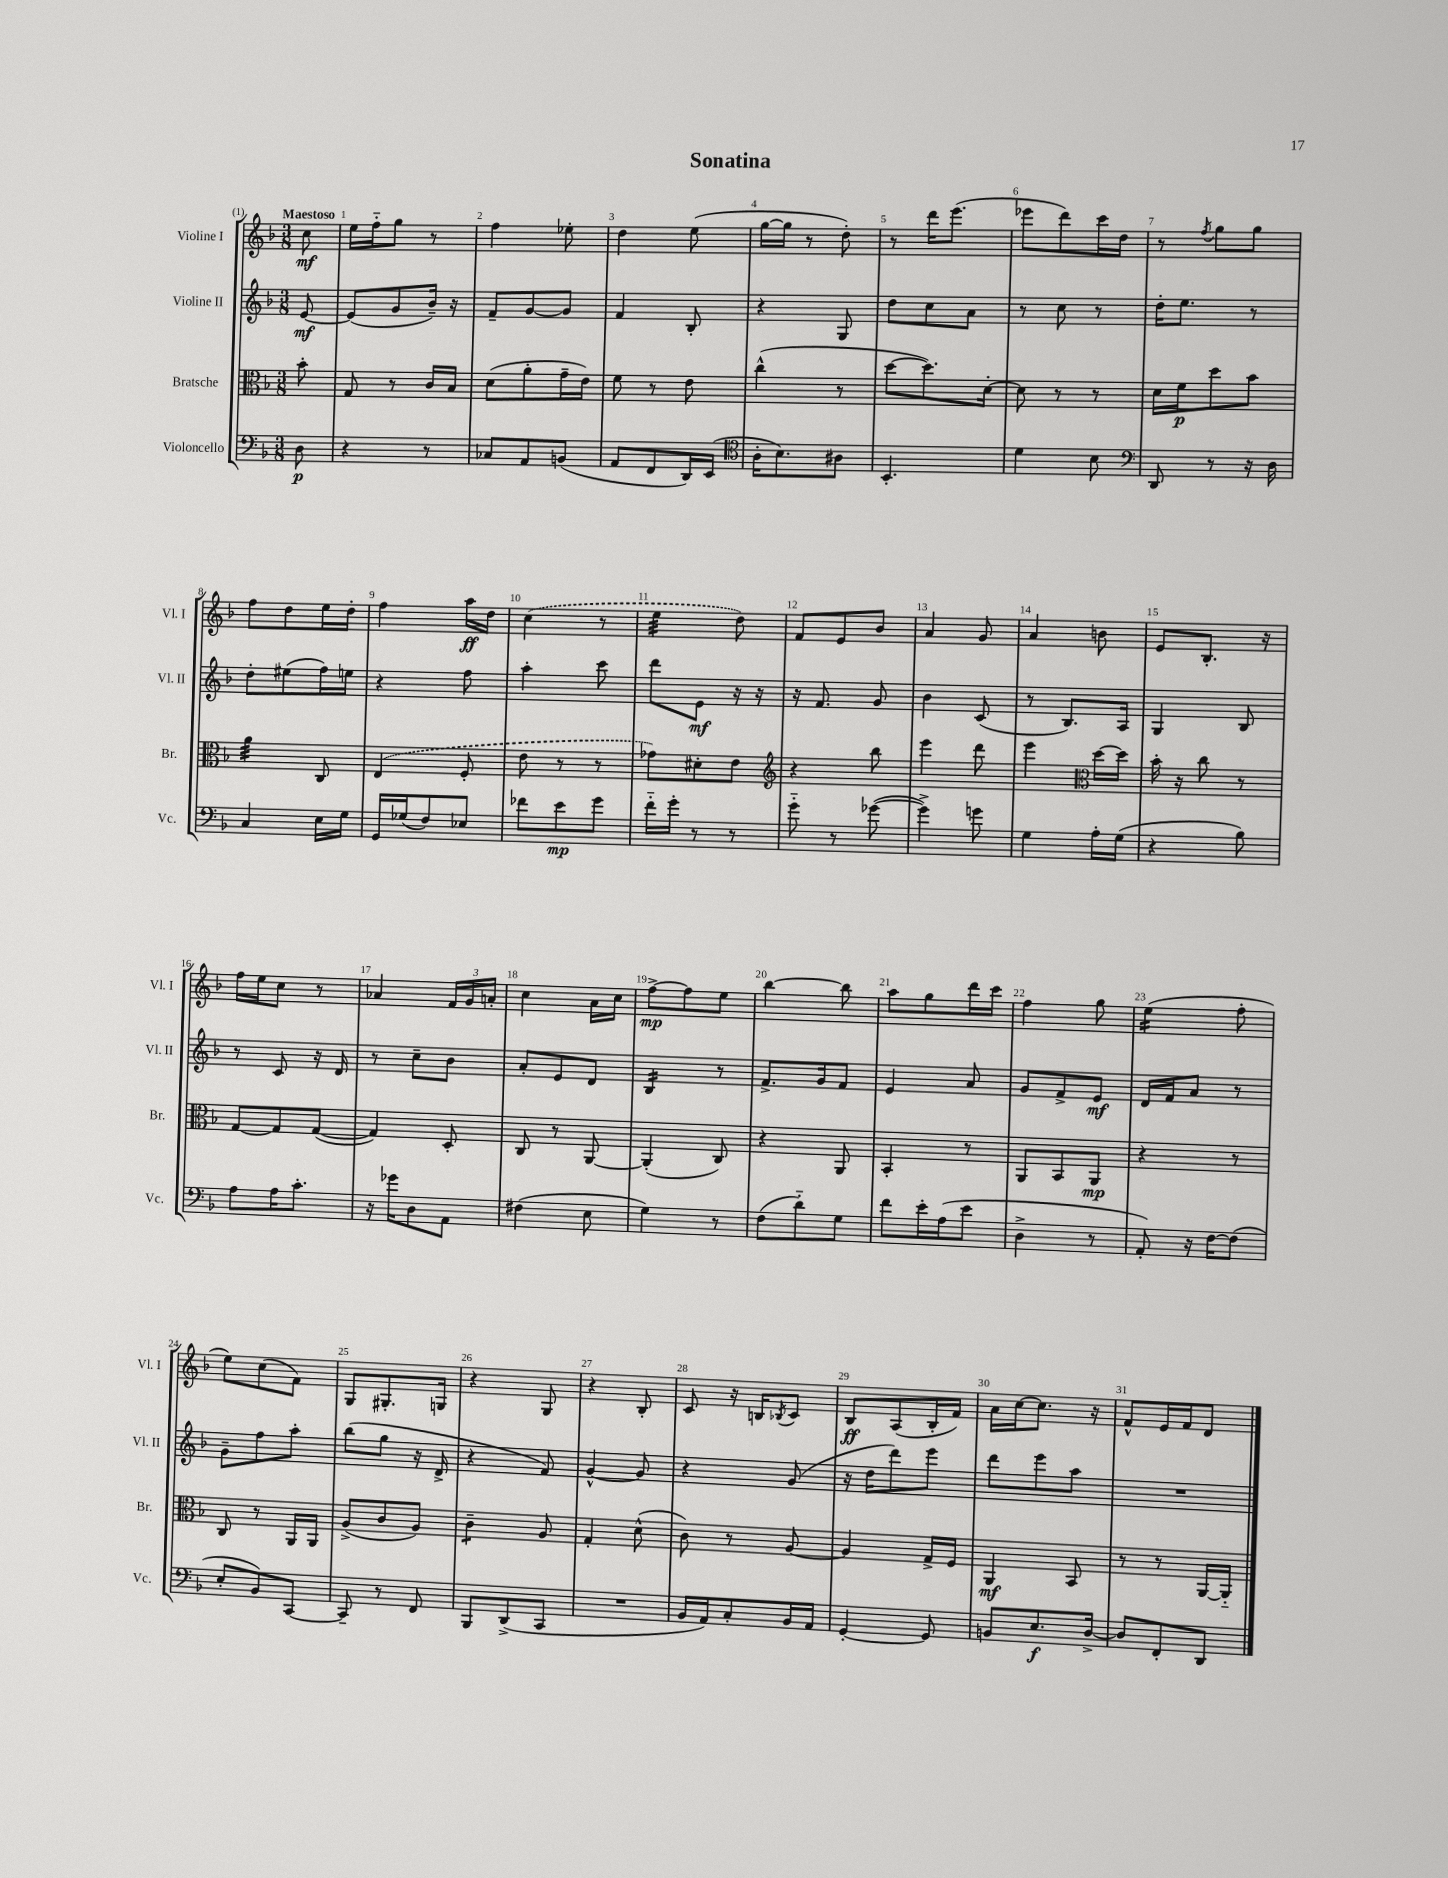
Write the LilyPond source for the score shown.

\header { title = "Sonatina" }
<<
\new StaffGroup <<
\new Staff = "s0" \with { instrumentName = "Violine I" shortInstrumentName = "Vl. I" } {
    \clef treble \key f \major \numericTimeSignature \time 3/8 \partial 8 \tempo "Maestoso"
    c''8\mf |
    e''16 f''16-_ g''8 r8 |
    f''4 ees''8-. |
    d''4 e''8( |
    g''16~ g''16 r8 d''8-.) |
    r8 d'''16 e'''8.( |
    ees'''8 d'''8) c'''16 d''16 |
    r8 \acciaccatura { f''8 } g''8 g''8 |
    f''8 d''8 e''16 d''16-. |
    f''4 a''16\ff d''16 |
    \once \slurDashed c''4( r8 |
    e''4:32 d''8) |
    f'8 e'8 bes'8 |
    a'4 g'8 |
    a'4 b'8 |
    e'8 bes8.-. r16 |
    f''16 e''16 c''8 r8 |
    aes'4 \tuplet 3/2 { f'16 g'16 a'16-. } |
    c''4 a'16 c''16 |
    f''8~->\mp f''8 e''8 |
    bes''4~ bes''8 |
    a''8 g''8 d'''16 c'''16 |
    f''4 g''8 |
    e''4:16( f''8-. |
    e''8) c''8( f'8) |
    g8 gis8.-. g16 |
    r4 g8 |
    r4 bes8-. |
    c'8 r16 b16 \acciaccatura { bes8 } c'8 |
    bes8\ff a8( bes16-. f'16) |
    a'16 c''16~ c''8. r16 |
    f'8-^ e'16 f'16 d'8 \bar "|." |
}
\new Staff = "s1" \with { instrumentName = "Violine II" shortInstrumentName = "Vl. II" } {
    \clef treble \key f \major \numericTimeSignature \time 3/8 \partial 8
    e'8~\mf |
    e'8( g'8 bes'16--) r16 |
    f'8-- g'8~ g'8 |
    f'4 bes8-. |
    r4 g8 |
    d''8 c''8 a'8 |
    r8 c''8 r8 |
    d''16-. e''8. r8 |
    d''8-. eis''8( f''16) e''16 |
    r4 f''8 |
    a''4-. c'''8 |
    d'''8 e'8\mf r16 r16 |
    r16 f'8. g'8 |
    bes'4 c'8( |
    r8 bes8.) a16 |
    g4 bes8 |
    r8 c'8 r16 d'16 |
    r8 c''8-- bes'8 |
    a'8-. e'8 d'8 |
    bes4:16 r8 |
    f'8.-> g'16 f'8 |
    e'4 a'8 |
    g'8 f'8-> e'8\mf |
    d'16 f'16 a'8 r8 |
    g'8-- f''8 a''8-. |
    bes''8( g''8 r16 d'16-> |
    r4 f'8) |
    g'4~-^ g'8 |
    r4 g'8( |
    r16 d''16 d'''8) e'''8 |
    d'''8 e'''8 a''8 |
    R4. \bar "|." |
}
\new Staff = "s2" \with { instrumentName = "Bratsche" shortInstrumentName = "Br." } {
    \clef alto \key f \major \numericTimeSignature \time 3/8 \partial 8
    bes'8-. |
    g8 r8 c'16 bes16 |
    d'8( a'8-. g'16-- e'16) |
    f'8 r8 e'8 |
    c''4-^( r8 |
    d''8~ d''8.) d'16~-. |
    d'8 r8 r8 |
    d'16 f'16\p d''8 bes'8 |
    a'4:32 c8 |
    \once \slurDashed e4( f8-. |
    e'8 r8 r8 |
    ges'8) dis'8-. e'8 |
    \clef treble r4 bes''8 |
    e'''4 d'''8 |
    e'''4 \clef alto d''16~ d''16 |
    bes'16-. r16 c''8 r8 |
    g8~ g8 g8~( |
    g4) d8-. |
    c8 r8 a,8~ |
    a,4-.( c8) |
    r4 a,8 |
    bes,4-. r8 |
    a,8 bes,8 a,8\mp |
    r4 r8 |
    c8 r8 a,16 a,16 |
    a8->( c'8 a8) |
    c'4:8-- a8 |
    g4-. d'8-^( |
    c'8) r8 a8~ |
    a4 g16-> f16 |
    a,4\mf bes,8 |
    r8 r8 a,16~ a,16-_ \bar "|." |
}
\new Staff = "s3" \with { instrumentName = "Violoncello" shortInstrumentName = "Vc." } {
    \clef bass \key f \major \numericTimeSignature \time 3/8 \partial 8
    d8\p |
    r4 r8 |
    ces8 a,8 b,8( |
    a,8 f,8 d,16) e,16( |
    \clef tenor a16-. bes8.) ais8 |
    bes,4.-. |
    d'4 bes8 |
    \clef bass d,8 r8 r16 d16 |
    c4 e16 g16 |
    g,16 ges16( f8) ees8 |
    fes'8 e'8\mp g'8 |
    f'16-_ g'16-. r8 r8 |
    g'8-_ r8 ges'8~( |
    ges'4->) g'8 |
    g4 a16-. g16( |
    r4 bes8) |
    a8 a16 c'8.-. |
    r16 ges'16 d8 a,8 |
    fis4( e8 |
    g4) r8 |
    f8( d'8-_) g8 |
    f'8 e'16-. a16( e'8 |
    d4-> r8 |
    a,8-.) r16 f16~ f8( |
    e8-. bes,8) c,8~ |
    c,8-- r8 f,8 |
    bes,,8 d,8->( c,8 |
    R4. |
    bes,16 a,16) c8-. bes,16 a,16 |
    g,4~-. g,8 |
    b,8 e8.\f d16~-> |
    d8 f,8-. d,8 \bar "|." |
}
>>
>>
\layout { \context { \Score \override BarNumber.break-visibility = ##(#f #t #t) barNumberVisibility = #all-bar-numbers-visible } }
